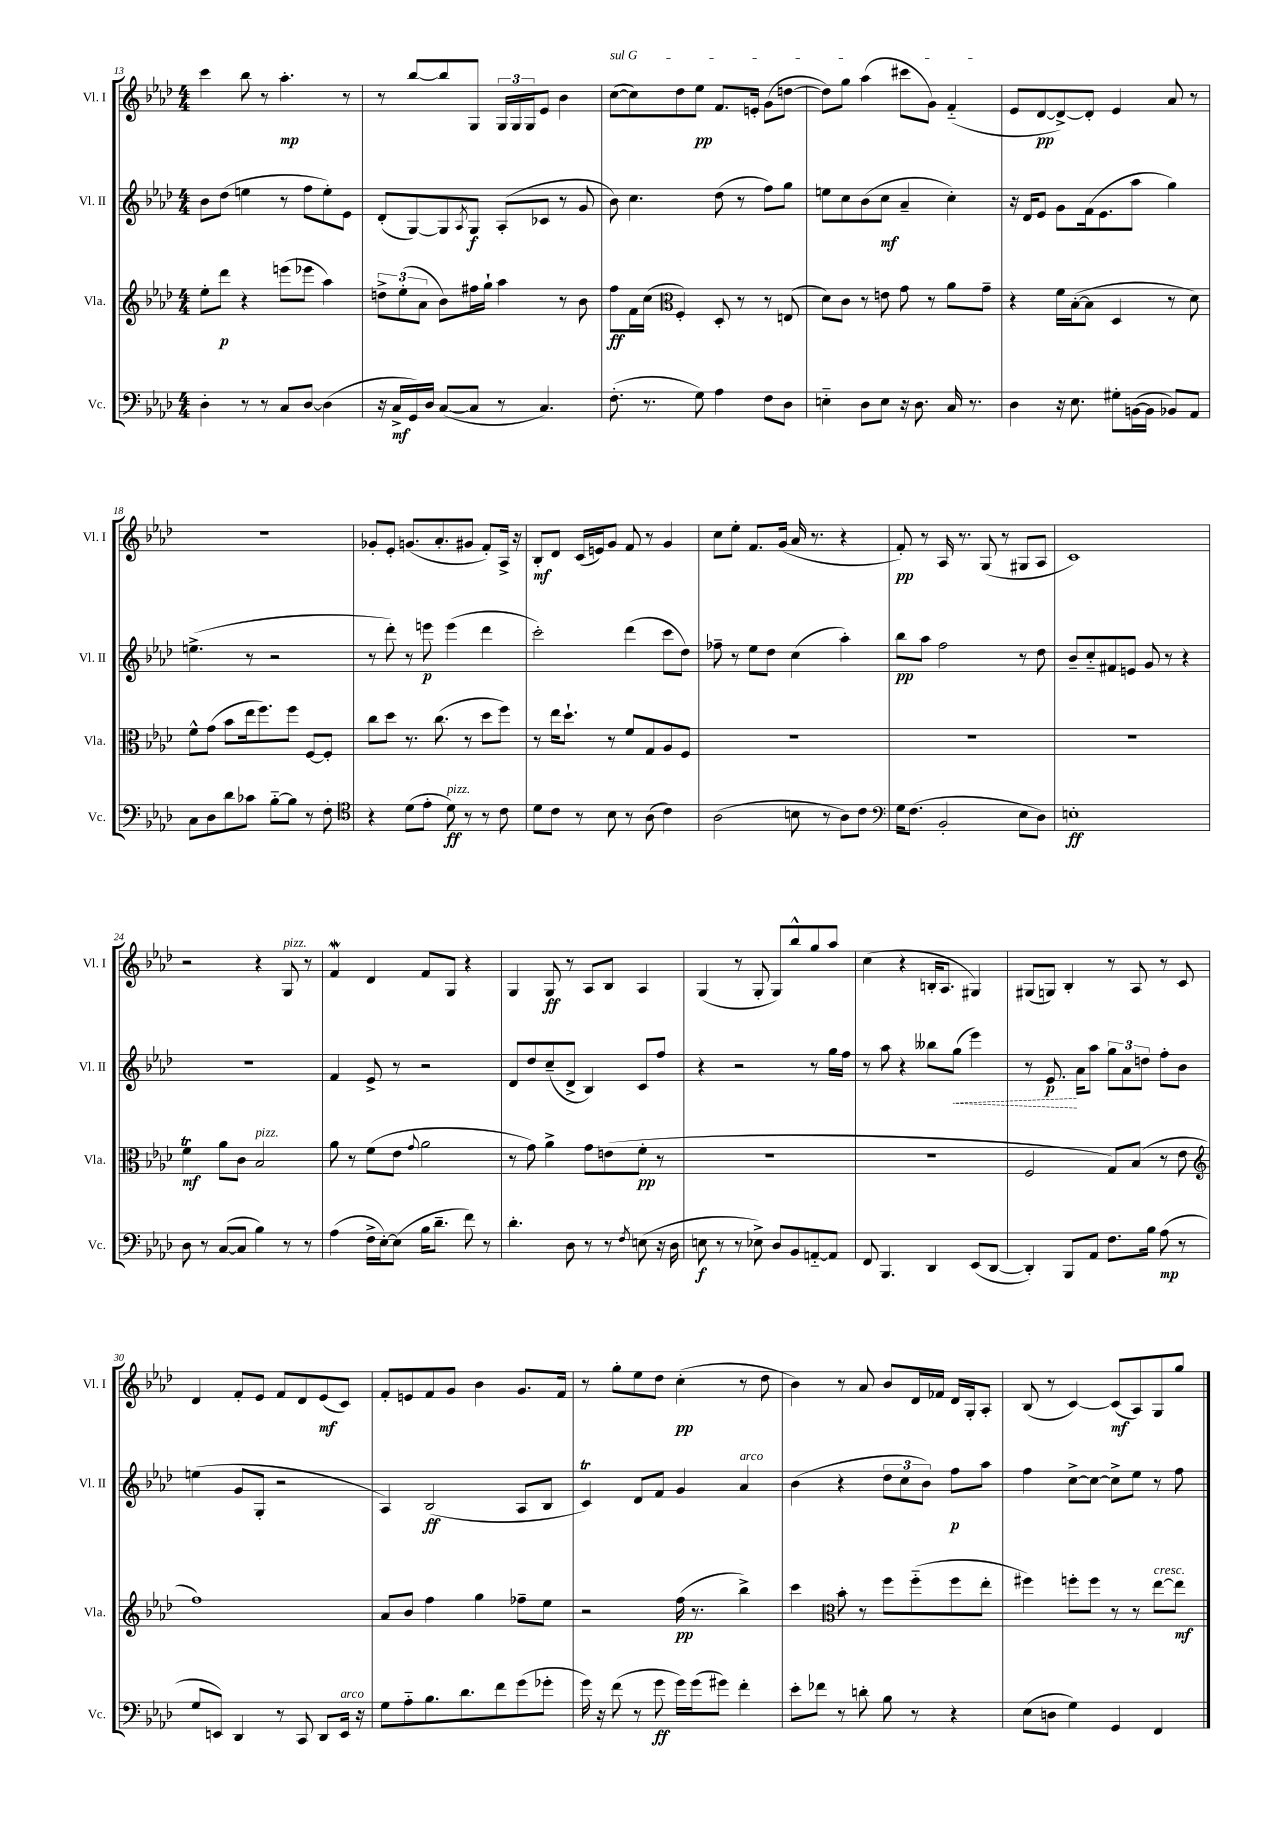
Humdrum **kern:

**kern	**kern	**kern	**kern
*staff4	*staff3	*staff2	*staff1
*clefF4	*clefG2	*clefG2	*clefG2
*k[b-e-a-d-]	*k[b-e-a-d-]	*k[b-e-a-d-]	*k[b-e-a-d-]
*M4/4	*M4/4	*M4/4	*M4/4
4D-'\	8ee-'\L	8b-\L	4ccc\
.	8ddd-\J	(8dd-\J	.
8r	4r	4ee\	8bb-\
8r	.	.	8r
8C/L	(8eee\L	8r	4.aa-'\
[8D-/J	8eee-\J	8ff\L	.
(4D-\]	4aa-\)	8ee'\)	.
.	.	8e-\J	8r
=	=	=	=
16r	12dd^\L	(8d-'/L	8r
16C^/LL	.	.	.
.	(12ee-'\	.	.
16GG/)	.	[8G/)	[8bb-/L
.	12a-\J	.	.
16D-/JJ	.	.	.
([8C/L	8b-\L)	8G/]	8bb-/]
.	.	8qA-/	.
8C/]J	16ff#\L	8G/J	8G/J
.	16gg`\JJ	.	.
8r	4aa-\	(8A-'/L	24G/LL
.	.	.	24G/
.	.	.	24G/J
4.C/)	.	8c-/J	8e-/J
.	8r	8r	4b-\
.	8b-\	8g/	.
=	=	=	=
(8.F'\	8ff\L	8b-\)	([8cc\L
.	16f\L	4.cc\	8cc\])
8.r	(16cc\JJ	.	.
*	*clefC3	*	*
.	4F'/)	.	8dd-\
8G\)	.	.	8ee-\J
4A-\	8D-'/	(8dd-\	8.f/L
.	8r	8r	.
.	.	.	16e'/Jk
8F\L	8r	8ff\L)	(8g\L
8D-\J	(8E/	8gg\J	[8dd\J
=	=	=	=
4E'~\	8d-\L)	8ee\L	8dd\]L)
.	8c\J	8cc\	8gg\J
8D-\L	8r	(8b-\	(4aa-\
8E\J	8e\	8cc\J	.
16r	8g\	4a-~/	8ccc#\L
8.D-\	.	.	.
.	8r	.	8g\J)
16C/	8a-\L	4cc'\)	(4f'~/
8.r	.	.	.
.	8g~\J	.	.
=	=	=	=
4D-\	4r	16r	8e-/L
.	.	16d-/LK	.
.	.	8e-/J	[8d-/
16r	16f\LL	8g\L	8d-^/_)
8.E-\	([16B-'\J	.	.
.	8B-\]J	(16f\k	8d-'/]J
.	.	8.e-\	.
8G#'\L	4D-/	.	4e-/
([16BB\L	.	8aa-\J	.
16BB\]JJ	.	.	.
8BB-/L)	8r	4gg\)	8a-/
8AA-/J	8d-\)	.	8r
=	=	=	=
8C\L	8f^^\L	(4.ee^\	1r
8D-\	(8g\J	.	.
8d-\	8b-\L	.	.
8c-\J	16ee-\k	8r	.
.	8.ff\)	.	.
[8B-'~\L	.	2r	.
8B-\]J	8ff\J	.	.
8r	[8F/L	.	.
8F'\	8F'/]J	.	.
=	=	=	=
*clefC4	*	*	*
4r	8cc\L	8r	8g-'/L
.	8dd-\J	8ddd-'\)	8e-'/J
(8d-\L	8.r	8r	(8.g/L
8e-'\J	.	8eee\	.
.	(8.cc\	.	8.a-'/
8d-\)	.	(4eee\	.
8r	8r	.	8g#/J
8r	8dd-\L	4ddd-\	8f'/L)
8c\	8ff\J)	.	16A-^/Jk
.	.	.	16r
=	=	=	=
8d-\L	8r	2ccc'\)	8B-'/L
8c\J	16ee-\LK	.	8d-/J
.	8.dd-`\J	.	.
8r	.	.	(16c/LL
.	.	.	16e/J)
8B-\	8r	.	8g/J
8r	8f/L	(4ddd-\	8f/
(8A-\	8G/	.	8r
4c\)	8A-/	8ccc\L	4g/
.	8F/J	8dd-\J)	.
=	=	=	=
(2A-\	1r	8ff-~\	8cc\L
.	.	8r	8ee-'\J
.	.	8ee-\L	8.f/L
.	.	8dd-\J	.
.	.	.	(16g/Jk
8B\	.	(4cc\	16a-/
.	.	.	8.r
8r	.	.	.
8A-\L)	.	4aa-'\)	4r
8c\J	.	.	.
=	=	=	=
*clefF4	*	*	*
16G\LK	1r	8bb-\L	8f'/)
(8.F\J	.	.	.
.	.	8aa-\J	8r
2BB-'/	.	2ff\	16A-/
.	.	.	8.r
.	.	.	(8G/
.	.	.	8r
8E-\L	.	8r	8G#/L
8D-\J)	.	8dd-\	8A-/J
=	=	=	=
1E'	1r	8b-~/L	1c)
.	.	8cc'~/	.
.	.	8f#/	.
.	.	8e/J	.
.	.	8g/	.
.	.	8r	.
.	.	4r	.
=	=	=	=
8D-\	4f\	1r	2r
8r	.	.	.
([8C/L	8a-\L	.	.
8C/]J	8c\J	.	.
4B-\)	2B-/	.	4r
8r	.	.	8G/
8r	.	.	8r
=	=	=	=
(4A-\	8a-\	4f/	4f/
.	8r	.	.
16F^\LL	(8f\L	8e-^/	4d-/
[16E-'\J)	.	.	.
(8E-\]J	8e-\J	8r	.
.	8qqg/	.	.
16B-\LK	2a-\	2r	8f/L
8.d-~\J	.	.	.
.	.	.	8G/J
8f\)	.	.	4r
8r	.	.	.
=	=	=	=
4.d-'\	8r	8d-/L	4G/
.	8g\)	8dd-/	.
.	4a-^\	(8cc~/	8G/
8D-\	.	8d-^/J	8r
8r	8g\L	4B-/)	8A-/L
8r	(8e\	.	8B-/J
8qF/	.	.	.
(8E\	8f'\J	8c/L	4A-/
16r	8r	8ff/J	.
16D-\	.	.	.
=	=	=	=
8E\	1r	4r	(4G/
8r	.	.	.
8r	.	2r	8r
8E-^\)	.	.	8G'/
8D-/L	.	.	8G/L)
8BB-/	.	.	8bb-^^/
[8AA'~/	.	8r	8gg/
8AA/]J	.	16gg\LL	8aa-/J
.	.	16ff\JJ	.
=	=	=	=
8FF/	1r	8r	(4cc\
4.BBB-/	.	8aa-\	.
.	.	4r	4r
4DD-/	.	8bb--\L	16B'/LK
.	.	.	8.A-/J
.	.	(8gg\J	.
(8EE-/L	.	4eee-\)	4G#/)
[8DD-/J	.	.	.
=	=	=	=
4DD-'/])	2F/	8r	(8G#/L
.	.	8.e-/	8G/J)
8BBB-/L	.	.	4B-'/
.	.	16a-\LK	.
8AA-/J	.	8aa-\J	.
8.F\L	8G/L)	12gg\L	8r
.	.	12a-\	.
.	(8B-/J	.	8A-/
.	.	12dd\J	.
16B-\Jk	.	.	.
(8A-\	8r	8ff'\L	8r
8r	8e-\	8b-\J	8c/
=	=	=	=
*	*clefG2	*	*
8G/L	1ff)	(4ee\	4d-/
8EE/J)	.	.	.
4DD-/	.	8g/L	8f'/L
.	.	8G'/J	8e-/J
8r	.	2r	8f/L
8CC/	.	.	8d-/
8DD-/L	.	.	(8e-/
16EE/Jk	.	.	8c/J)
16r	.	.	.
=	=	=	=
8G\L	8a-/L	4A-/)	8f'/L
8A-'~\	8b-/J	.	8e/
8.B-\	4ff\	(2B-/	8f/
.	.	.	8g/J
8.d-\	.	.	.
.	4gg\	.	4b-\
8f\	.	.	.
(8g\	8ff-~\L	8A-/L	8.g/L
8g-'\J	8ee-\J	8B-/J	.
.	.	.	16f/Jk
=	=	=	=
16g\)	2r	4c/)	8r
16r	.	.	.
(8f\	.	.	8gg'\L
8r	.	8d-/L	8ee-\
8g\	.	8f/J	8dd-\J
16g\LL)	(16ff\	4g/	(4cc'\
(16g\J	8.r	.	.
8g#\J)	.	.	.
4f'\	4bb-^\)	4a-/	8r
.	.	.	8dd-\
=	=	=	=
8e-'\L	4ccc\	(4b-\	4b-\)
8f-\J	.	.	.
*	*clefC3	*	*
8r	8b-'\	4r	8r
8d'\	8r	.	8a-/
8B-\	8ff\L	12dd-\L	8b-/L
.	.	12cc\	.
8r	(8ff'~\	.	16d-/L
.	.	12b-\J)	.
.	.	.	16f-/JJ
4r	8ff\	8ff\L	16d-/LL
.	.	.	16G'/J
.	8ee-'\J	8aa-\J	8A-'/J
=	=	=	=
(8E-\L	4ff#\)	4ff\	(8B-/
8D\J	.	.	8r
4G\)	8ff'\L	[8cc^\L	[4c/)
.	8ff\J	8cc\_J	.
4GG/	8r	8cc^\]L	(8c/]L
.	8r	8ee-\J	8A-/)
4FF/	[8ee-\L	8r	8G/
.	8ee-\]J	8ff\	8gg/J
==	==	==	==
*-	*-	*-	*-
